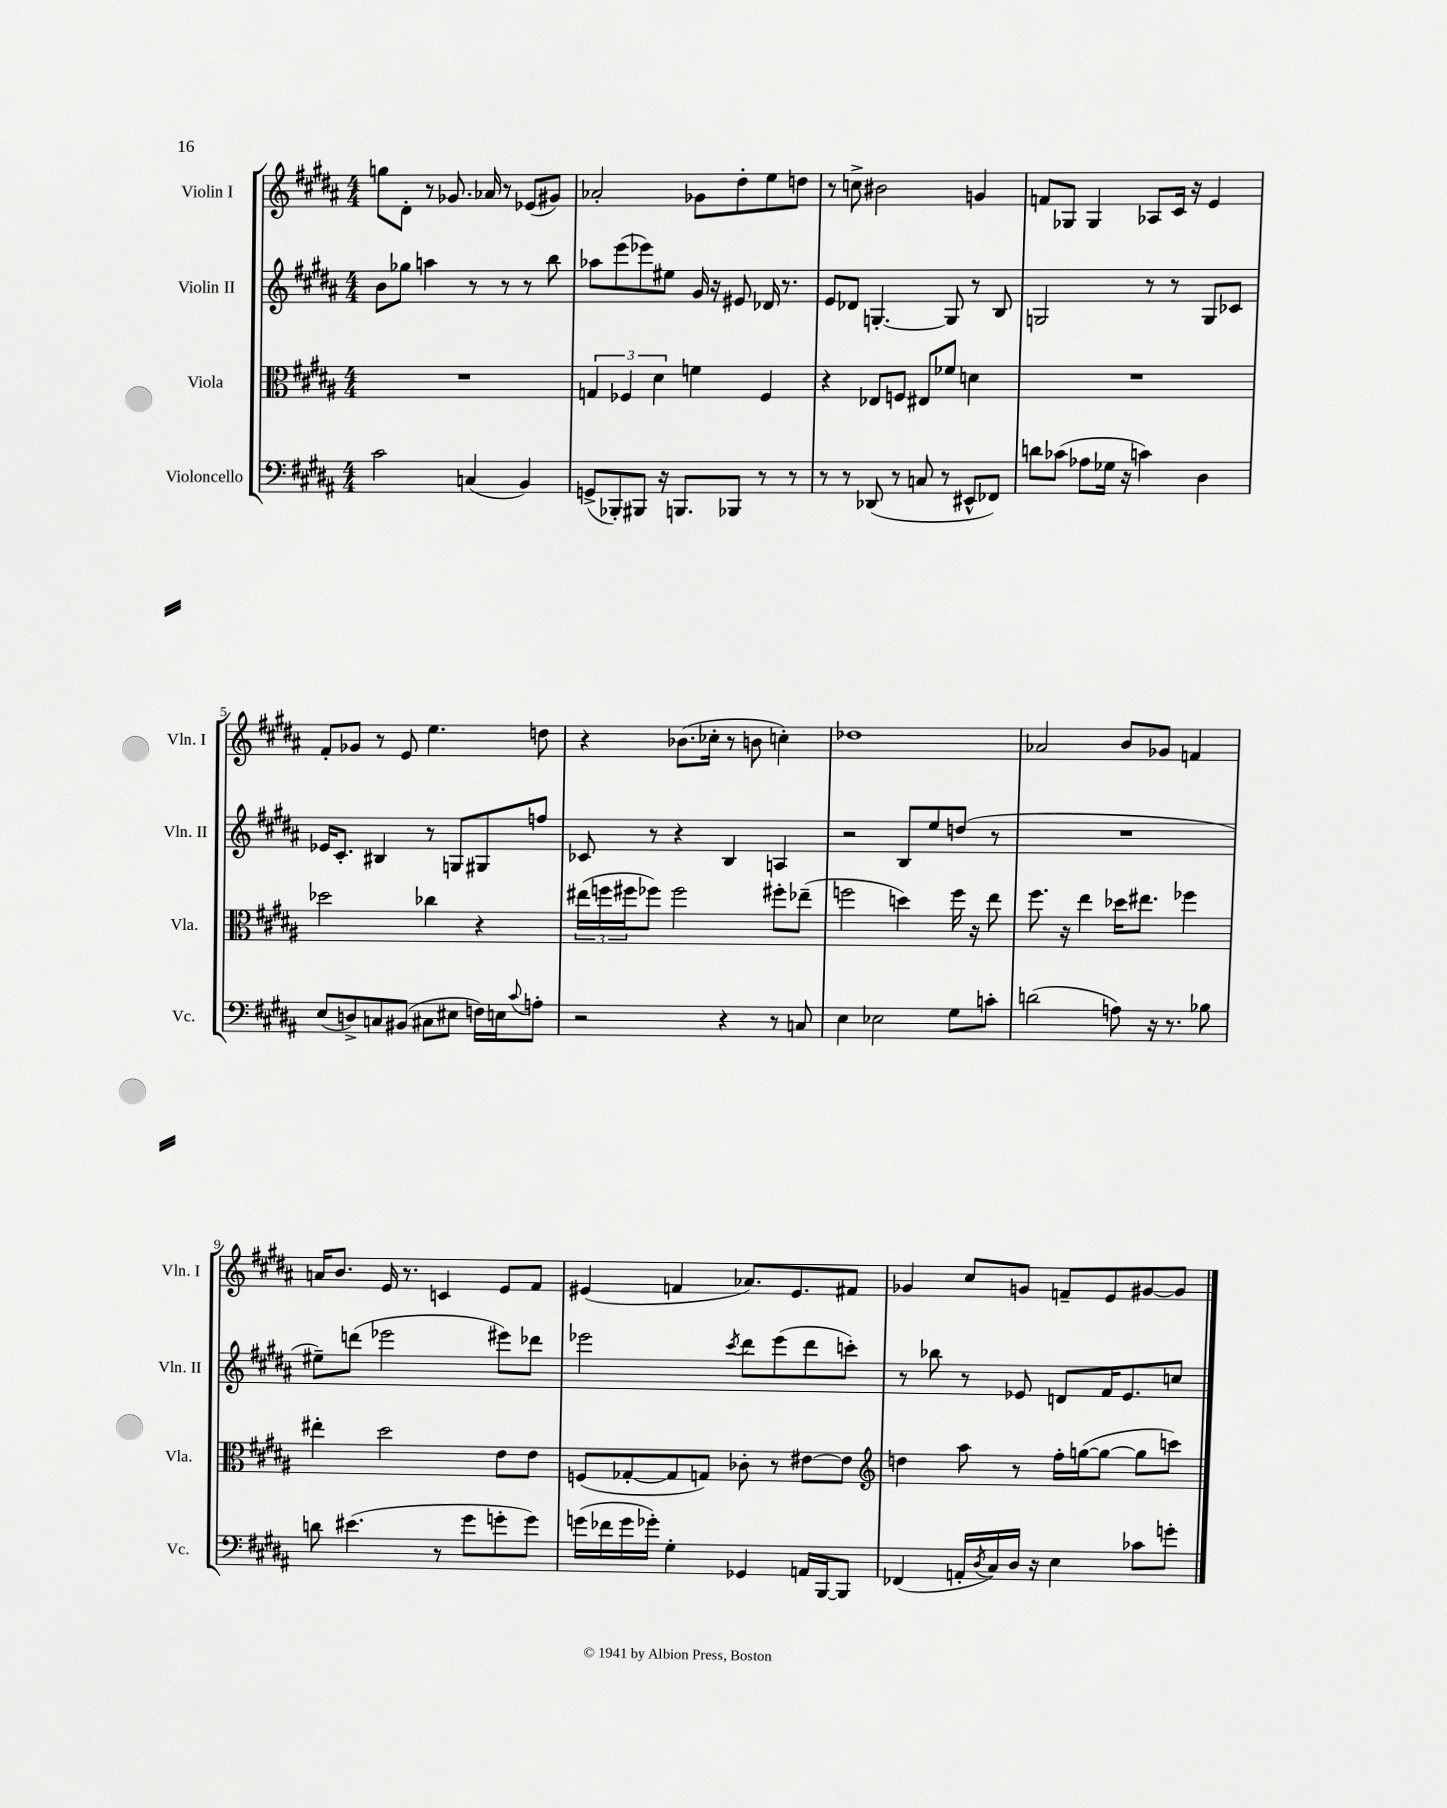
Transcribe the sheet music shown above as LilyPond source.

<<
\new StaffGroup <<
\new Staff = "s0" \with { instrumentName = "Violin I" shortInstrumentName = "Vln. I" } {
    \clef treble \key b \major \numericTimeSignature \time 4/4
    g''8 dis'8-. r8 ges'8. aes'16 r8 ees'8( gis'8) |
    aes'2-. ges'8 dis''8-. e''8 d''8 |
    r8 c''8-> bis'2 g'4 |
    f'8 ges8 ges4 aes8 cis'16 r16 e'4 |
    fis'8-. ges'8 r8 e'8 e''4. d''8 |
    r4 bes'8.( ces''16-. r8 b'8 c''4-.) |
    des''1 |
    aes'2 b'8 ges'8 f'4 |
    a'16 b'8. e'16 r8. c'4 e'8 fis'8 |
    eis'4( f'4 aes'8.) eis'8. fis'8 |
    ges'4 cis''8 g'8 f'8-- e'8 gis'8~ gis'8 \bar "|." |
}
\new Staff = "s1" \with { instrumentName = "Violin II" shortInstrumentName = "Vln. II" } {
    \clef treble \key b \major \numericTimeSignature \time 4/4
    b'8 ges''8 a''4 r8 r8 r8 b''8 |
    aes''8 e'''8( ees'''8) eis''8 gis'16 r16 eis'8 des'16 r8. |
    e'8 des'8 g4.~-. g8 r8 b8 |
    g2 r8 r8 g8 ces'8 |
    ees'16 cis'8.-. bis4 r8 g8 gis8 f''8 |
    ces'8 r8 r4 b4 a4 |
    r2 b8 e''8 d''8( r8 |
    R1 |
    eis''8--) d'''8( ees'''2 eis'''8) des'''8 |
    ees'''2 \acciaccatura { cis'''8 } dis'''8 ees'''8( dis'''8 c'''8-.) |
    r8 bes''8 r8 ees'8 d'8 fis'16 ees'8. c''8 \bar "|." |
}
\new Staff = "s2" \with { instrumentName = "Viola" shortInstrumentName = "Vla." } {
    \clef alto \key b \major \numericTimeSignature \time 4/4
    R1 |
    \tuplet 3/2 { g4 fes4 dis'4 } f'4 fes4 |
    r4 ees8 f8 eis8 fes'8 d'4 |
    R1 |
    des''2 ces''4 r4 |
    \tuplet 3/2 { eis''16( f''16 fis''16 } fes''8) fes''2 fis''8-. ees''8--( |
    f''2 d''4) f''16 r16 e''8 |
    fis''8. r16 e''4 des''16 eis''8. fes''4 |
    eis''4-. dis''2 e'8 e'8 |
    f8( ges8~-. ges8 g8) ces'8-. r8 eis'8~ eis'8 |
    \clef treble d''4 ais''8 r8 fis''16-. g''16~( g''8~ g''8 c'''8) \bar "|." |
}
\new Staff = "s3" \with { instrumentName = "Violoncello" shortInstrumentName = "Vc." } {
    \clef bass \key b \major \numericTimeSignature \time 4/4
    cis'2 c4( b,4) |
    g,8->( bes,,8-.) bis,,8 r16 b,,8. bes,,8 r8 r8 |
    r8 r8 des,8( r8 c8 r8 eis,8-^ fes,8) |
    d'8 ces'8( aes8 ges16 r16 c'4) dis4 |
    e8( d8->) c8 bis,8( cis8 eis8 f16) e16 \appoggiatura { cis'8 } a8-. |
    r2 r4 r8 c8 |
    e4 ees2 gis8 c'8-. |
    d'2( a8) r16 r8. bes8 |
    d'8 eis'4.( r8 gis'8 g'8-. g'8) |
    g'16( fes'16 g'16 ges'16-.) gis4-. ges,4 a,16 b,,16~ b,,8 |
    fes,4( a,16-. \acciaccatura { dis8 } cis16) dis16 r16 e4 ces'8 g'8-. \bar "|." |
}
>>
>>
